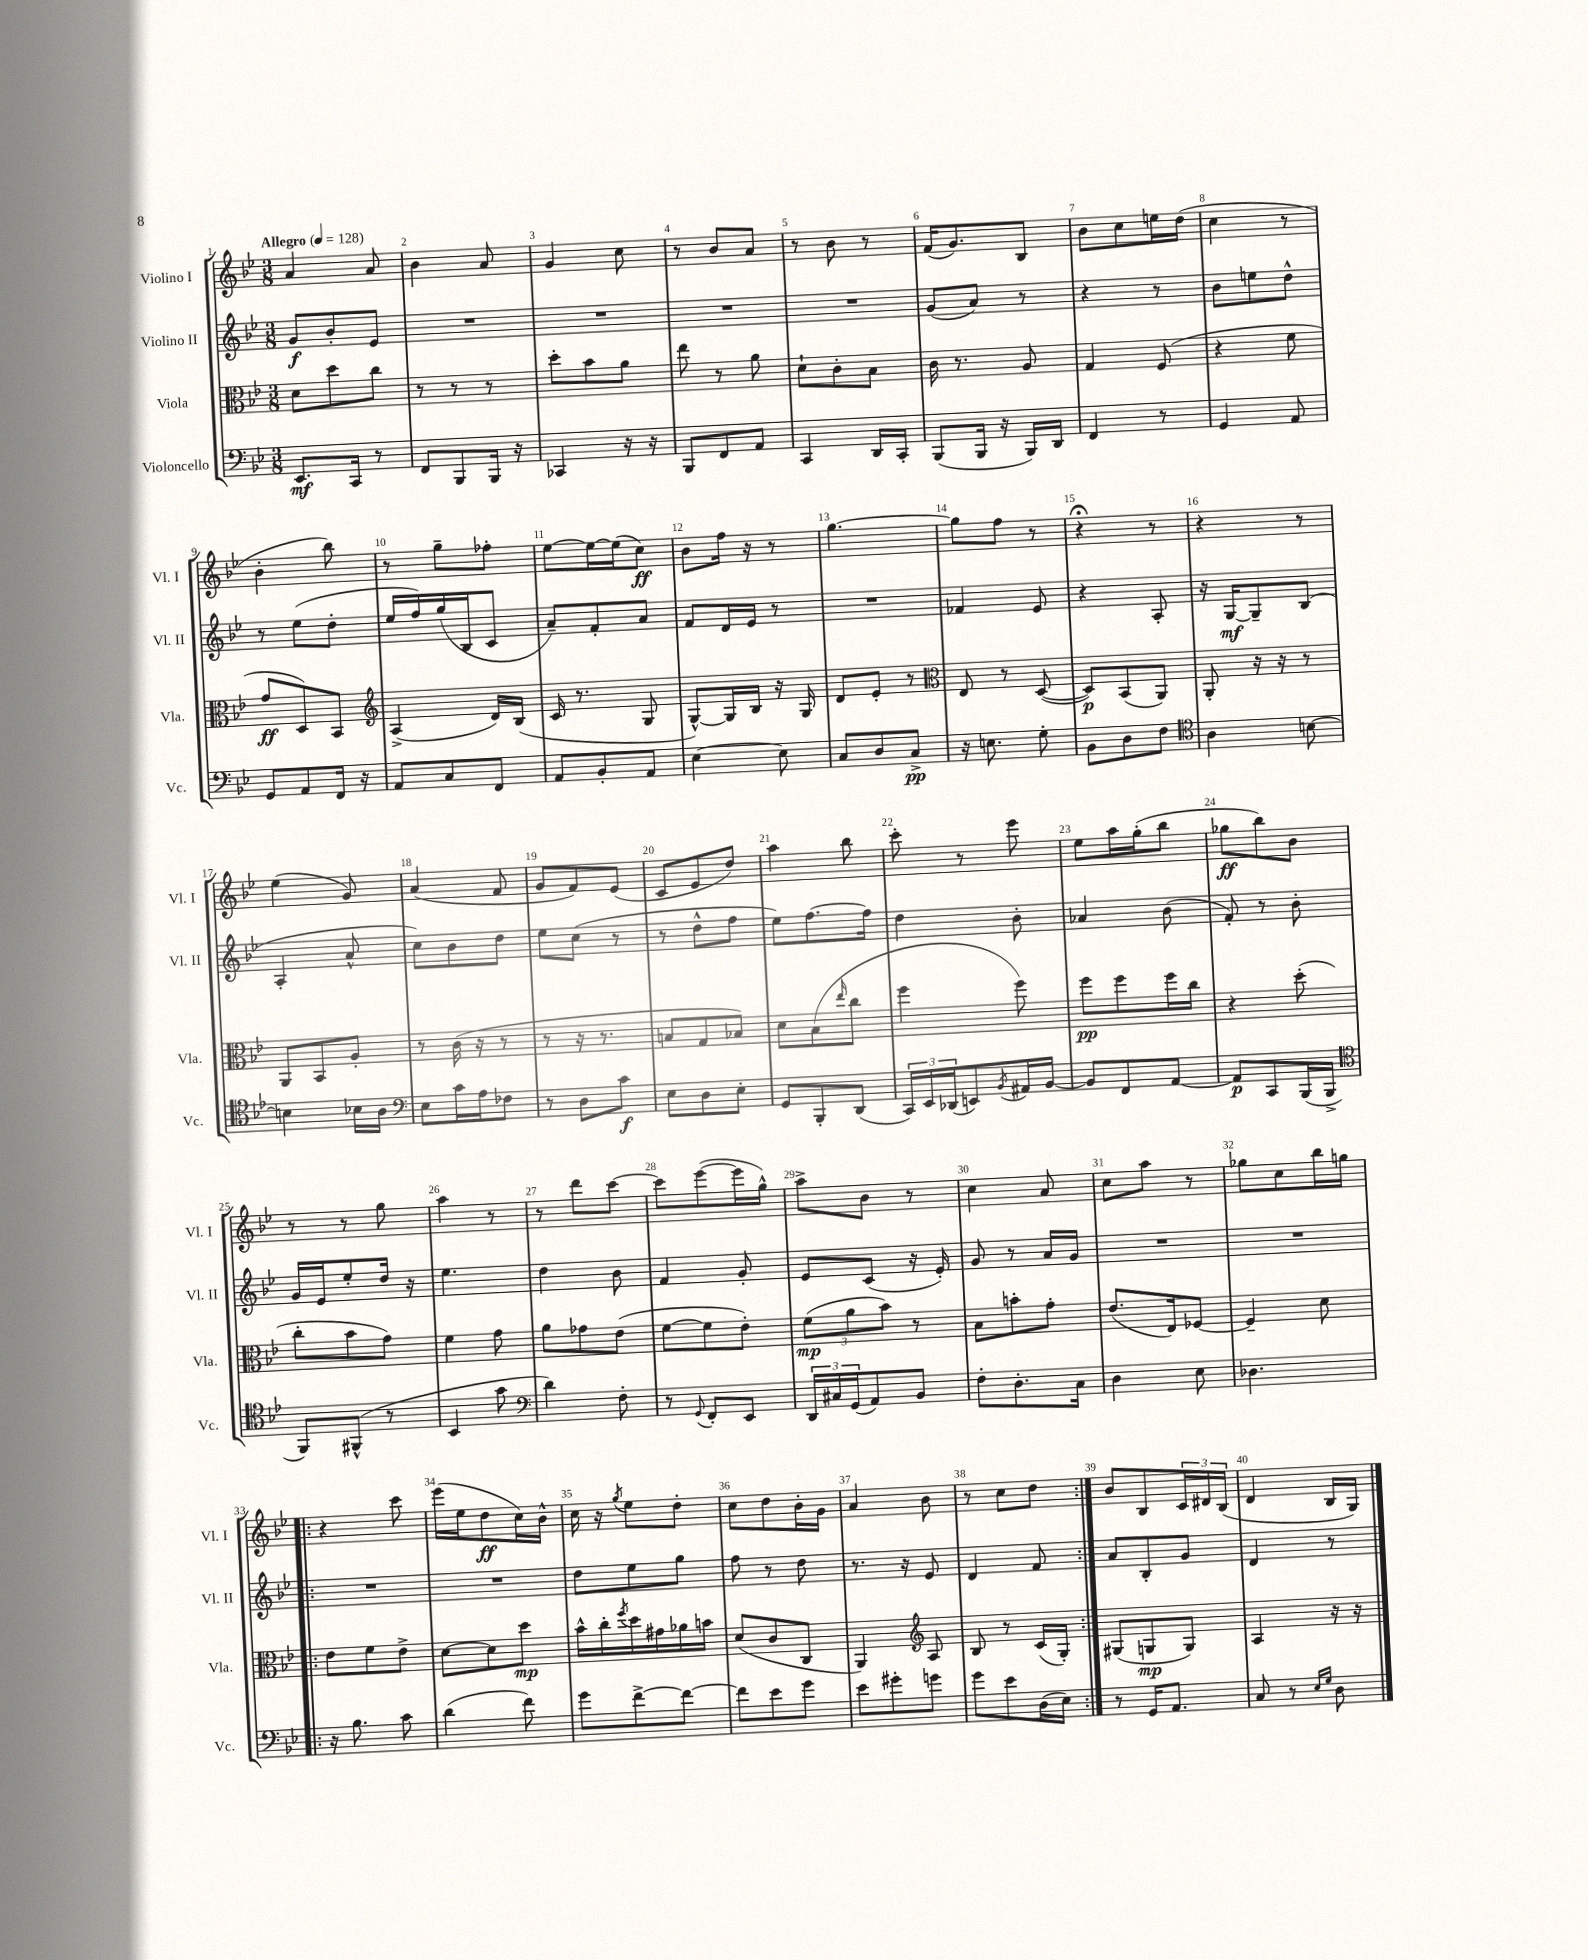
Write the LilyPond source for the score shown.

<<
\new StaffGroup <<
\new Staff = "s0" \with { instrumentName = "Violino I" shortInstrumentName = "Vl. I" } {
    \clef treble \key bes \major \numericTimeSignature \time 3/8 \tempo "Allegro" 4 = 128
    a'4 a'8 |
    bes'4 a'8 |
    g'4 c''8 |
    r8 bes'8 a'8 |
    r8 bes'8 r8 |
    f'16( g'8.) bes8 |
    bes'8 c''8 e''16 d''16( |
    c''4 r8 |
    bes'4-. bes''8) |
    r8 g''8-- fes''8-. |
    ees''8~ ees''16~ ees''16( c''8\ff) |
    bes'8 f''16 r16 r8 |
    g''4.~ |
    g''8 f''8 r8 |
    r4\fermata r8 |
    r4 r8 |
    ees''4( g'8) |
    a'4( f'8 |
    g'8 f'8) ees'8( |
    c'8 ees'8 d''8) |
    a''4 bes''8 |
    c'''8-. r8 ees'''8 |
    ees''8 a''16 g''16-.( bes''8 |
    ges''8\ff bes''8) bes'8 |
    r8 r8 g''8 |
    a''4 r8 |
    r8 d'''8 c'''8~ |
    c'''8 ees'''8~( ees'''16 g''16-^) |
    a''8-> bes'8 r8 |
    c''4 a'8 |
    c''8 a''8 r8 |
    ges''8 c''8 bes''16 g''16 |
    \repeat volta 2 { r4 c'''8 |
    ees'''16( ees''16 d''8\ff c''16) bes'16-^ |
    c''16 r16 \acciaccatura { g''8 } ees''8 d''8-. |
    c''8 d''8 bes'16-. g'16 |
    a'4 bes'8 |
    r8 c''8 d''8 | }
    bes'8 bes8 \tuplet 3/2 { c'16 dis'16 bes16( } |
    d'4 bes16 g16) \bar "|." |
}
\new Staff = "s1" \with { instrumentName = "Violino II" shortInstrumentName = "Vl. II" } {
    \clef treble \key bes \major \numericTimeSignature \time 3/8
    g'8\f bes'8-. ees'8 |
    R4. |
    R4. |
    R4. |
    R4. |
    g'8( a'8) r8 |
    r4 r8 |
    bes'8 e''8 d''8-^ |
    r8 ees''8( d''8-. |
    ees''16 f''16) g''16( bes16 c'8 |
    a'8--) f'8-. a'8 |
    f'8 d'16 ees'16 r8 |
    R4. |
    fes'4 ees'8 |
    r4 a8-. |
    r16 g16~\mf g8-- bes8( |
    a4-. a'8-^ |
    c''8) bes'8 d''8 |
    ees''8 c''8( r8 |
    r8 d''8-^ f''8 |
    ees''8) f''8.~ f''16 |
    d''4 bes'8-. |
    aes'4 bes'8( |
    f'8-.) r8 bes'8-. |
    g'16 ees'16 ees''8-. d''16 r16 |
    ees''4. |
    d''4 bes'8 |
    f'4 g'8-. |
    ees'8 c'8( r16 ees'16-.) |
    g'8 r8 a'16 g'16 |
    R4. |
    R4. |
    \repeat volta 2 { R4. |
    R4. |
    d''8 ees''8 g''8 |
    f''8 r8 d''8 |
    r8. r16 ees'8 |
    d'4 f'8 | }
    a'8 bes8-. g'8 |
    d'4 r8 \bar "|." |
}
\new Staff = "s2" \with { instrumentName = "Viola" shortInstrumentName = "Vla." } {
    \clef alto \key bes \major \numericTimeSignature \time 3/8
    d'8 d''8 c''8 |
    r8 r8 r8 |
    d''8-. bes'8 a'8 |
    ees''8 r8 a'8 |
    d'8-! c'8-. bes8 |
    c'16 r8. a8 |
    g4 f8( |
    r4 f'8 |
    g'8\ff d8) bes,8 |
    \clef treble a4->( d'16) bes16( |
    c'16 r8. g8 |
    g8~-^) g16 bes16 r16 g16 |
    d'8 ees'8-. r8 |
    \clef alto ees8 r8 d8~( |
    d8\p) bes,8( a,8) |
    a,8-. r16 r16 r8 |
    a,8 bes,8 a8-. |
    r8 c'16( r16 r8 |
    r8 r16 r8. |
    b8 g8 bes8) |
    d'8 bes8( \grace { ees''16 } c''8 |
    f''4 f''8) |
    f''8\pp f''8 f''16 c''16 |
    r4 d''8-.( |
    c''8-. bes'8 g'8) |
    f'4 g'8 |
    a'8 ges'8 ees'8( |
    f'8~ f'8 ees'8-.) |
    \tuplet 3/2 { f'8\mp( a'8 bes'8) } r8 |
    bes8 b'8-. g'8-. |
    ees'8.( ees16) fes8~ |
    fes4-- d'8 |
    \repeat volta 2 { ees'8 f'8 ees'8-> |
    d'8~ d'8 d''8\mp |
    bes'16-^ c''16-. \acciaccatura { f''8 } d''16 gis'16 aes'16 b'16 |
    d'8( c'8 c8 |
    a,4) \clef treble a8 |
    bes8 r8 c'16( g16-.) | }
    gis8( g8\mp g8) |
    a4 r16 r16 \bar "|." |
}
\new Staff = "s3" \with { instrumentName = "Violoncello" shortInstrumentName = "Vc." } {
    \clef bass \key bes \major \numericTimeSignature \time 3/8
    ees,8.\mf c,16 r8 |
    f,8 bes,,8 bes,,16 r16 |
    ces,4 r16 r16 |
    bes,,8 f,8 a,8 |
    c,4 d,16 c,16-. |
    bes,,8( bes,,16 r16 bes,,16) d,16 |
    f,4 r8 |
    g,4 a,8 |
    g,8 a,8 f,16 r16 |
    a,8 c8 f,8 |
    a,8 bes,8-. a,8 |
    ees4~ ees8 |
    c8 d8 c8->\pp |
    r16 e8. g8-. |
    bes,8 d8 f8 |
    \clef tenor a4 b8~ |
    b4 bes16 a16 |
    \clef bass ees8 c'16 a16 fes8 |
    r8 d8 c'8\f |
    ees8 d8 ees8-. |
    g,8 bes,,8-. d,8( |
    \tuplet 3/2 { c,16) ees,16 des,16( } e,8) \acciaccatura { bes,8 } ais,16 bes,16~ |
    bes,8 f,8 a,8~ |
    a,8\p c,8 bes,,16( bes,,16-> |
    \clef tenor f,8) fis,8-^( r8 |
    bes,4 g'8 |
    \clef bass d'4) f8-. |
    r8 \appoggiatura { g,8 } f,8-. ees,8 |
    \tuplet 3/2 { d,16 cis16 g,16( } a,8) bes,8 |
    f8-. d8.-. c16 |
    d4 ees8 |
    des4. |
    \repeat volta 2 { r16 bes8. c'8 |
    d'4( f'8) |
    g'8 f'8~-> f'8~ |
    f'8 ees'8 g'8 |
    ees'8 gis'8-. g'8 |
    g'8 ees'8 d16( ees16) | }
    r8 g,16 a,8. |
    c8 r8 \grace { ees16 g16 } d8 \bar "|." |
}
>>
>>
\layout { \context { \Score \override BarNumber.break-visibility = ##(#f #t #t) barNumberVisibility = #all-bar-numbers-visible } }
